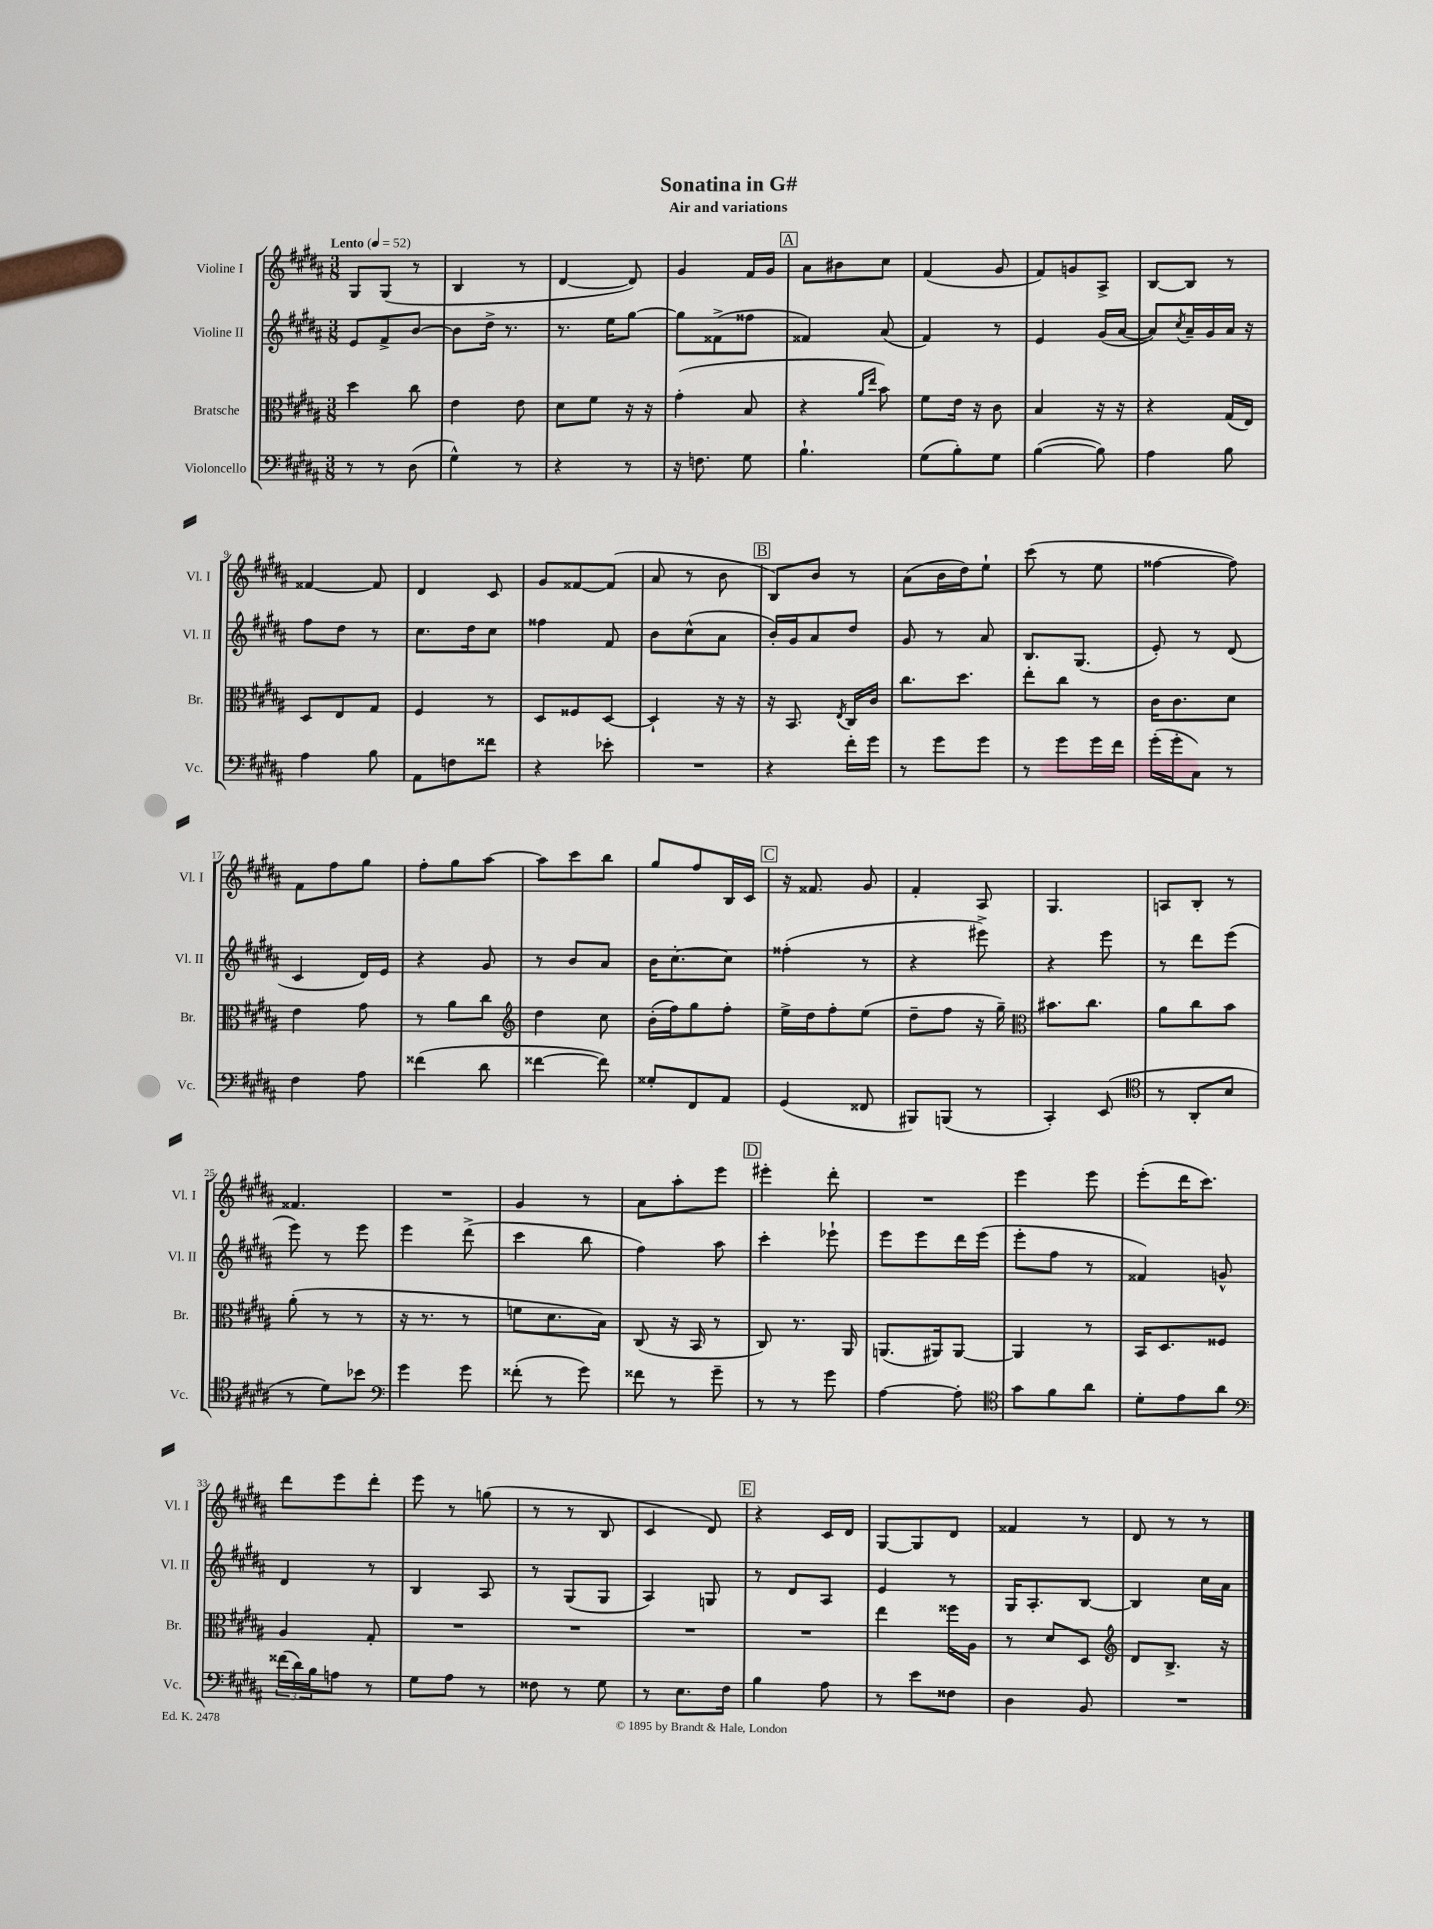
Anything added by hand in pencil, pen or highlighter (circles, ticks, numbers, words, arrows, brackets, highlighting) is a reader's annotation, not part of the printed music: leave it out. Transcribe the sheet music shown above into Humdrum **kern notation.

**kern	**kern	**kern	**kern
*staff4	*staff3	*staff2	*staff1
*clefF4	*clefC3	*clefG2	*clefG2
*k[f#c#g#d#a#]	*k[f#c#g#d#a#]	*k[f#c#g#d#a#]	*k[f#c#g#d#a#]
*M3/8	*M3/8	*M3/8	*M3/8
*MM52	*MM52	*MM52	*MM52
8r	4dd#\	8e/L	8G#/L
8r	.	8f#^/	(8G#/J
(8D#\	8cc#\	[8b/J	8r
=	=	=	=
4G#^^\)	4e\	8b\]L	4B/
.	.	16dd#^\Jk	.
.	.	8.r	.
8r	8e\	.	8r
=	=	=	=
4r	8d#\L	8.r	[4d#/
.	8f#\J	.	.
.	.	16ee\LK	.
8r	16r	[8gg#\J	8d#/])
.	16r	.	.
=	=	=	=
16r	(4g#'\	8gg#\]L	4g#/
8.F\	.	.	.
.	.	(8f##^\	.
8G#\	8B/	8ff##\J	16f#/LL
.	.	.	16g#/JJ
=	=	=	=
4.B`\	4r	4f##/)	8a#\L
.	.	.	8b#\
.	16qqa#/LL	.	.
.	16qqee/JJ	.	.
.	8b\)	(8a#/	8cc#\J
=	=	=	=
(8G#\L	8f#\L	4f#/)	(4f#/
8B'\)	16e\Jk	.	.
.	16r	.	.
8G#\J	8c#\	8r	8g#/
=	=	=	=
([4B\	4B/	4e/	8f#/L)
.	.	.	8g/
8B\])	16r	(16g#/LL	8A#^/J
.	16r	[16a#/JJ	.
=	=	=	=
4A#\	4r	8a#/]L)	[8B/L
.	.	8qcc#/	.
.	.	16a#~/L	8B/]J
.	.	16g#/	.
8B\	(16G#/LL	16a#/JJ	8r
.	16E/JJ)	16r	.
=	=	=	=
4A#\	8D#/L	8ff#\L	[4f##/
.	8E/	8dd#\J	.
8B\	8G#/J	8r	8f##/]
=	=	=	=
8AA#\L	4F#/	8.cc#\L	4d#/
8F\	.	.	.
.	.	16dd#\k	.
8f##\J	8r	8cc#\J	8c#/
=	=	=	=
4r	8D#/L	4ff##\	8g#/L
.	8F##/	.	[8f##/
8e-'\	[8D#/J	8f#/	(8f##/]J
=	=	=	=
4.r	4D#`/]	8b\L	8a#/
.	.	(8cc#^^\	8r
.	16r	8a#\J	8b\
.	16r	.	.
=	=	=	=
4r	16r	16b'/LL)	8B/L)
.	8.BB/	16g#/J	.
.	.	8a#/	8b/J
.	8qE/	.	.
16f#'\LL	16C#/LL	8dd#/J	8r
16g#\JJ	16c#/JJ	.	.
=	=	=	=
8r	8.cc#\L	8g#/	(8a#\L
8g#\L	.	8r	16b\L
.	8.dd#\J	.	16dd#\J)
8g#\J	.	8a#/	8ee`\J
=	=	=	=
8r	8ee'\L	8.B/L	(8ccc#\
8g#\L	8cc#\J	.	8r
.	.	(8.G#/J	.
16g#\L	8r	.	8ee\
16f#\JJ	.	.	.
=	=	=	=
(16g#'\LL	16c#\LK	8e'/)	[4ff##\
16g#'\J	8.c#\	.	.
8C#\J)	.	8r	.
8r	8d#\J	(8d#/	8ff##\])
=	=	=	=
4F#\	4e\	4c#/	8f#\L
.	.	.	8ff#\
8A#\	8g#\	16d#/LL)	8gg#\J
.	.	16e/JJ	.
=	=	=	=
(4f##\	8r	4r	8ff#'\L
.	8a#\L	.	8gg#\
8d#\	8cc#\J	8g#/	[8aa#\J
=	=	=	=
*	*clefG2	*	*
[4f##\	4dd#\	8r	8aa#\]L
.	.	8b/L	8ccc#\
8f##\])	8cc#\	8a#/J	8bb\J
=	=	=	=
8G##'/L	(16b'\LL	16b\LK	8gg#/L
.	16ff#\J)	[8.cc#'\	.
8FF#/	8gg#\	.	8ff#/
8AA#/J	8ff#'\J	8cc#\]J	16B/L
.	.	.	16c#/JJ
=	=	=	=
(4GG#/	16ee^\LL	(4ff##'\	16r
.	16dd#\J	.	8.f##/
.	8ff#'\	.	.
8FF##/	(8ee\J	8r	8g#/
=	=	=	=
8BBB#/L)	8dd#~\L	4r	4f#'/
(8BBB/J	8ff#\J	.	.
8r	16r	8eee#^\)	8A#/
.	16gg#~\)	.	.
=	=	=	=
*	*clefC3	*	*
4CC#'/)	8.b#\L	4r	4.G#/
.	8.cc#\J	.	.
(8EE/	.	8eee\	.
=	=	=	=
*clefC4	*	*	*
8r	8a#\L	8r	8A/L
8AA#'/L	8cc#\	8ddd#\L	8B'/J
8B/J	8b\J	(8eee\J	8r
=	=	=	=
8r	(8a#'\	8eee\)	4.f##/
8d#\L)	8r	8r	.
8b-\J	8r	8eee\	.
=	=	=	=
*clefF4	*	*	*
4g#\	16r	4eee\	4.r
.	8.r	.	.
8g#\	8r	(8ddd#^\	.
=	=	=	=
(8f##'\	8f\L	4ccc#\	4g#/
8r	8.d#\	.	.
8g#\)	.	8bb\	8r
.	16B\Jk)	.	.
=	=	=	=
8f##\	(8C#/	4ff#\)	8a#\L
8r	16r	.	8aa#'\
.	16BB/	.	.
8g#~\	8r	8aa#\	8eee\J
=	=	=	=
8r	8C#/)	4ccc#'\	4eee#'\
8r	8.r	.	.
8g#\	.	8eee-`\	8ddd#'\
.	16AA#/	.	.
=	=	=	=
[4A#\	(8.AA/L	8eee\L	4.r
.	.	8eee\	.
.	16AA#/k)	.	.
8A#'\]	[8AA#/J	16ddd#\L	.
.	.	(16eee\JJ	.
=	=	=	=
*clefC4	*	*	*
8g#\L	4AA#/]	8eee'\L	4eee\
8f#\	.	8ff#\J	.
8a#\J	8r	8r	8eee\
=	=	=	=
8d#'\L	16BB/LK	4f##/)	(8eee'\L
.	8.D#/	.	.
8e\	.	.	16ddd#\K
.	.	.	8.ccc#\J)
8a#\J	8F##/J	8g^^/	.
=	=	=	=
*clefF4	*	*	*
(24f##\LL	4A#/	4d#/	8ddd#\L
24d#\)	.	.	.
24B\J	.	.	.
8A\J	.	.	8eee\
8r	8G#'/	8r	8ddd#'\J
=	=	=	=
8G#\L	4.r	4B/	8eee\
8A#\J	.	.	8r
8r	.	8A#/	(8gg\
=	=	=	=
8F##\	4.r	8r	8r
8r	.	(8G#/L	8r
8G#\	.	8G#/J	8B/
=	=	=	=
8r	4.r	4A#/)	4c#/
8.E\L	.	.	.
.	.	8G/	8d#/)
16F#\Jk	.	.	.
=	=	=	=
4B\	4.r	8r	4r
.	.	8d#/L	.
8A#\	.	8A#/J	16c#/LL
.	.	.	16d#/JJ
=	=	=	=
8r	4ee\	4e/	[8G#/L
8e\L	.	.	8G#/]
8F##\J	16ff##\LL	8r	8d#/J
.	16A#\JJ	.	.
=	=	=	=
4D#\	8r	16G#/LK	4f##/
.	.	8.A#'/	.
.	8d#/L	.	.
8BB/	8D#/J	[8B/J	8r
=	=	=	=
*	*clefG2	*	*
4.r	8d#/L	4B/]	8d#/
.	8.B^/J	.	8r
.	.	16cc#\LL	8r
.	16r	16a#\JJ	.
==	==	==	==
*-	*-	*-	*-
